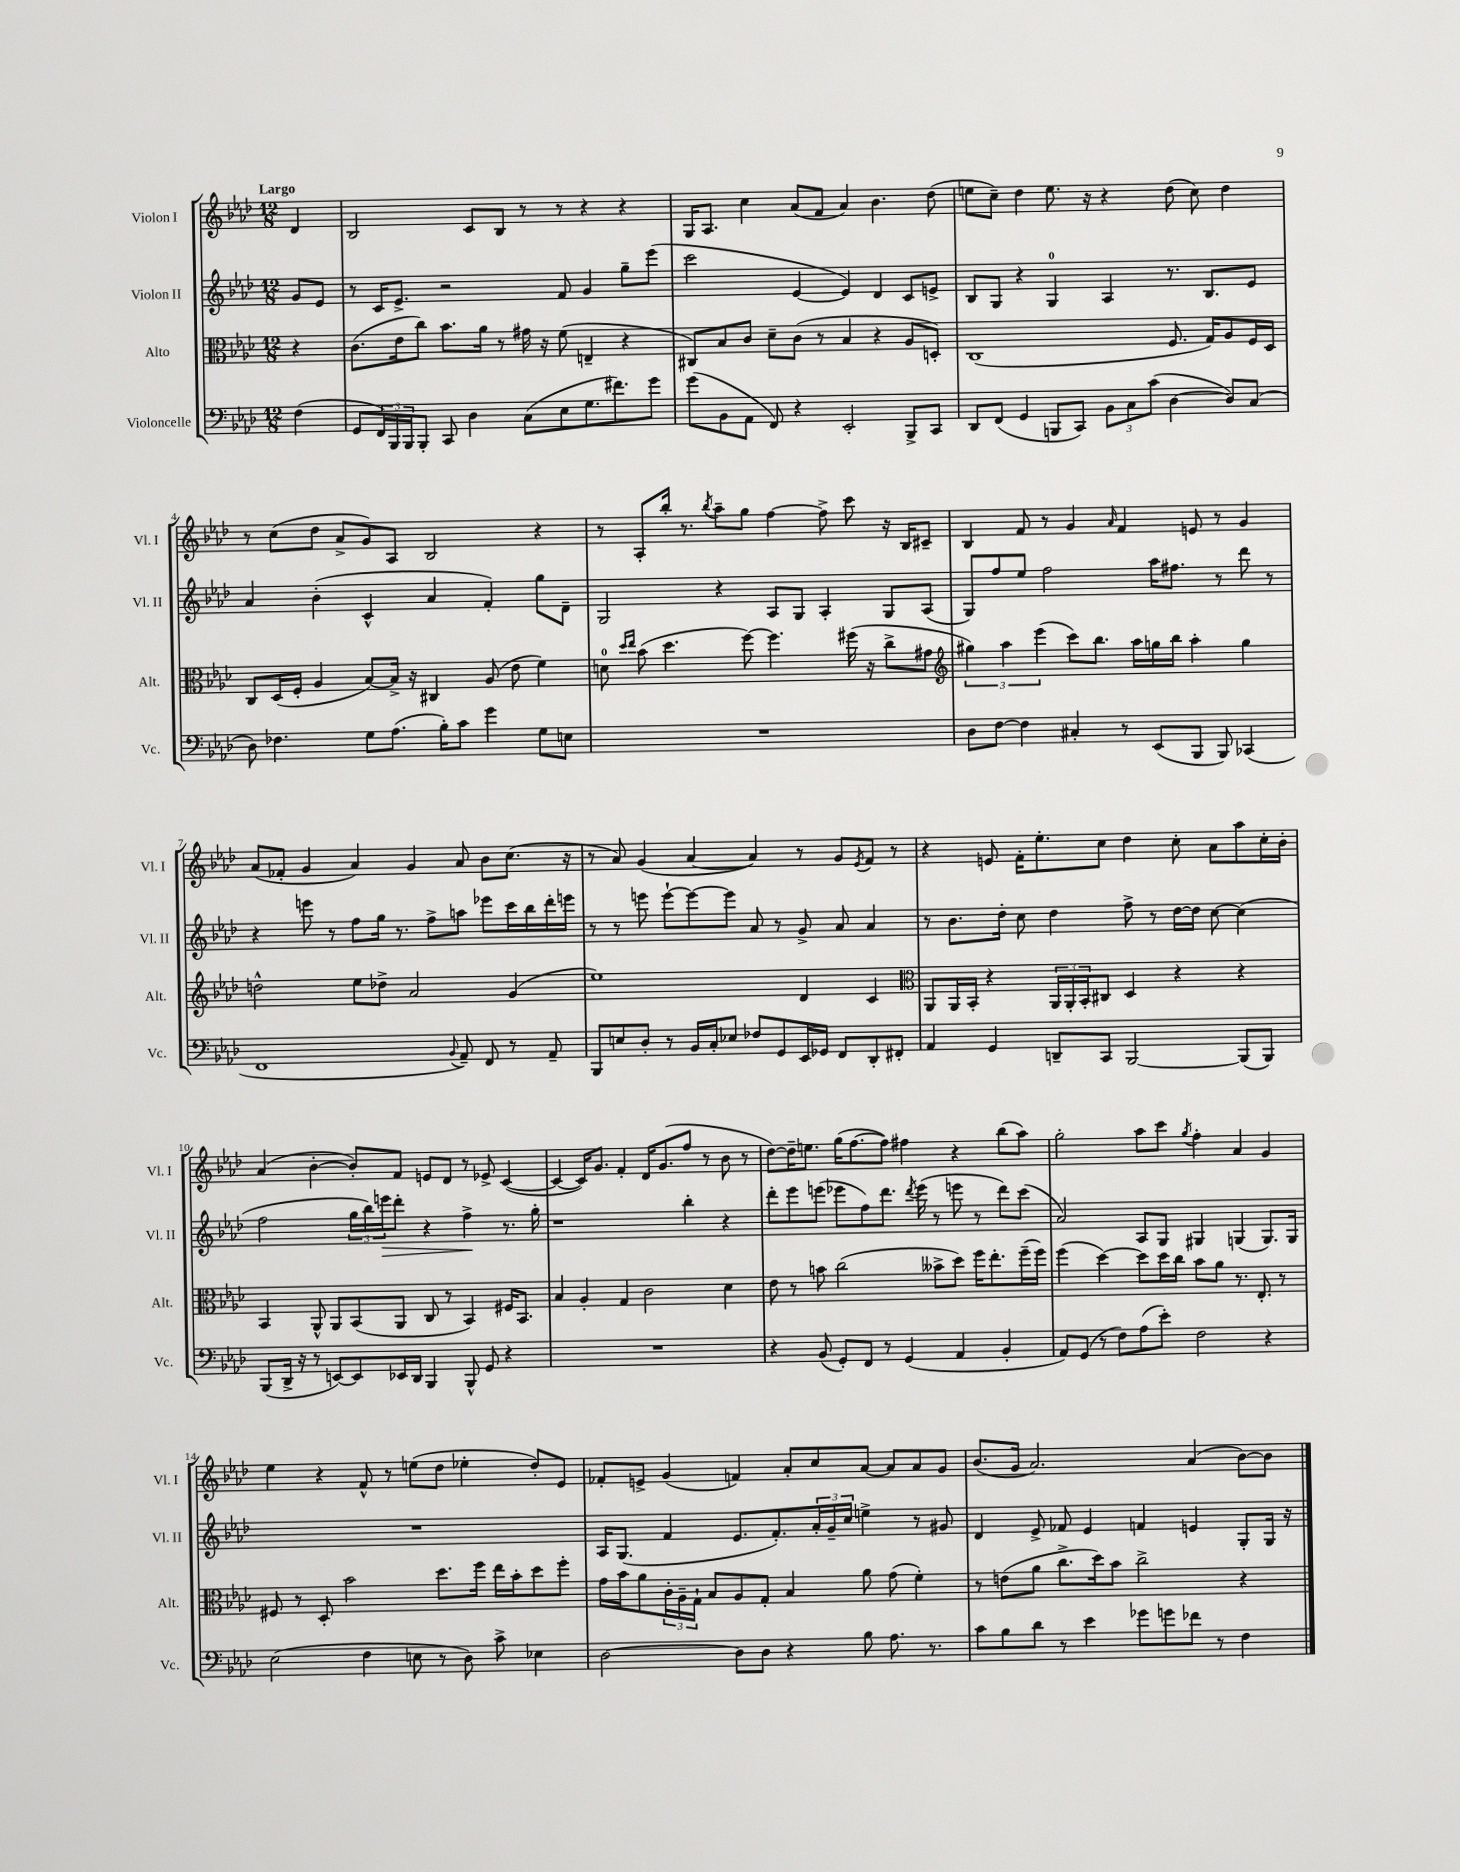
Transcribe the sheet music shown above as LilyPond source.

<<
\new StaffGroup <<
\new Staff = "s0" \with { instrumentName = "Violon I" shortInstrumentName = "Vl. I" } {
    \clef treble \key aes \major \numericTimeSignature \time 12/8 \partial 4 \tempo "Largo"
    des'4 |
    bes2 c'8 bes8 r8 r8 r4 r4 |
    g16 aes8. c''4 aes'8( f'8 aes'4) bes'4. des''8( |
    e''8 c''8--) des''4 e''8. r16 r4 des''8( c''8) des''4 |
    r8 c''8( des''8 aes'8-> g'8) aes8 bes2 r4 |
    r8 aes8-. bes''16-. r8. \acciaccatura { bes''8 } aes''8-- g''8 f''4~ f''8-> c'''8 r16 bes16 cis'8-- |
    bes4 f'8 r8 g'4 \grace { aes'16 } f'4 e'8 r8 g'4 |
    aes'8( fes'8-. g'4 aes'4) g'4 aes'8 bes'8 c''8.( r16 |
    r8 aes'8) g'4( aes'4~ aes'4) r8 g'8 \acciaccatura { ees'8 } f'8 r8 |
    r4 e'8 f'16-. ees''8.-. c''8 des''4 c''8-. aes'8 aes''8 c''16-. bes'16-. |
    aes'4( bes'4~-. bes'8-.) f'8 e'8 des'8 r8 ees'8-> c'4~( |
    c'4~ c'16) g'8. f'4-. des'16 g'8.( f''8 r8 bes'8 r8 |
    des''8~) des''16-- e''8. g''16( f''8.~ f''8) fis''4 r4 bes''8( aes''8) |
    g''2-. aes''8 c'''8 \acciaccatura { g''8 } f''4-. aes'4 g'4 |
    ees''4 r4 f'8-^ r8 e''8( des''8 ees''4-. des''8-.) ees'8 |
    fes'8-. e'8-> g'4( f'4) aes'8-. c''8 aes'8~ aes'8 aes'8 g'8 |
    bes'8.( g'16 aes'2.) aes'4( bes'8~) bes'8 \bar "|." |
}
\new Staff = "s1" \with { instrumentName = "Violon II" shortInstrumentName = "Vl. II" } {
    \clef treble \key aes \major \numericTimeSignature \time 12/8 \partial 4
    g'8 ees'8 |
    r8 c'16 ees'8.-> r2 f'8 g'4 g''8-- ees'''8( |
    c'''2 ees'4~ ees'4) des'4 c'8 e'8-> |
    bes8 g8 r4 g4-0 aes4 r8. bes8. ees'8 |
    aes'4 bes'4-.( c'4-^ aes'4 f'4-.) g''8 des'8-- |
    g2 r4 aes8 g8 aes4-. g8 aes8( |
    g8) f''8 ees''8 f''2 aes''16 fis''8. r8 des'''8 r8 |
    r4 e'''8 r8 f''8 g''16 r8. f''8-> a''8 ees'''8 c'''16 bes''16 des'''16-. e'''16 |
    r8 r8 e'''8 e'''8~-! e'''8~ e'''8 aes'8 r8 g'8-> aes'8 aes'4 |
    r8 bes'8. des''16-. c''8 des''4 f''8-> r8 des''16~ des''16 c''8~ c''4( |
    f''2 \tuplet 3/2 { g''16 bes''16) e'''16\> } des'''8-. r4 f''4->\! r8. g''16-. |
    r1 bes''4-. r4 |
    des'''8-. ees'''8 e'''8( ees'''8 f''8) des'''8. \acciaccatura { des'''8 } ees'''16( r8 e'''8 r8 des'''8) c'''8( |
    aes'2) aes8 g8 gis4 g4( g8.) g16 |
    R1. |
    aes16 g8.( f'4 ees'8. f'8.-.) \tuplet 3/2 { aes'16-. g'16-- c''16 } e''4-> r8 gis'8 |
    des'4 ees'8-> fes'8 ees'4 f'4 e'4 g8-. g16 r16 \bar "|." |
}
\new Staff = "s2" \with { instrumentName = "Alto" shortInstrumentName = "Alt." } {
    \clef alto \key aes \major \numericTimeSignature \time 12/8 \partial 4
    r4 |
    c'8.( ees'16 c''8) bes'8. aes'16 r8 gis'16 r16 f'8( e4-- r4 |
    cis8) bes8 c'8 des'8-- c'8( r8 bes4 r4 aes8 d8-.) |
    c1( f8. g16) aes8 f16 des16 |
    c8 des16( f16-. aes4 bes8~) bes16-> r16 cis4 aes8( ees'8 f'4) |
    d'8-0 \grace { des''16 ees''16 } bes'8( des''4. f''8~) f''4. fis''16( r16 c''8-> gis'8 |
    \clef treble \tuplet 3/2 { gis''4) aes''4 ees'''4( } c'''8) bes''8. aes''16 g''16 bes''16 aes''4-. g''4 |
    d''2-^ ees''8 des''8-> aes'2 g'4( |
    ees''1) des'4 c'4 |
    \clef alto aes,8 aes,16 bes,16-. r4 \tuplet 3/2 { aes,16 aes,16-. bes,16-. } cis8 des4 r4 r4 |
    bes,4 aes,8-^ aes,8 bes,8( aes,8 c8 r8 bes,4) fis16 bes,8. |
    bes4 aes4-. g4 c'2 des'4 |
    ees'8 r8 b'8 c''2( beses'8-> des''8) f''16 ees''8.-. f''16--( f''16) |
    f''4( des''4~) des''8 des''16 c''16 bes'8 aes'8 r8. ees8.-. r8 |
    fis8 r8 des8-. bes'2 des''8. f''16 ees''16 bes'16-. des''8 f''8-. |
    g'16 bes'16 aes'8 \tuplet 3/2 { c'16-. aes16-- g16-! } bes8 aes8 g8-. bes4 aes'8 g'8( f'4-.) |
    r8 e'8( aes'8 c''8.-> des''16) bes'8 c''2-> r4 \bar "|." |
}
\new Staff = "s3" \with { instrumentName = "Violoncelle" shortInstrumentName = "Vc." } {
    \clef bass \key aes \major \numericTimeSignature \time 12/8 \partial 4
    f4( |
    g,8 \tuplet 3/2 { f,16) bes,,16 bes,,16 } bes,,8-. c,8 des4 c8( ees8 g8. fis'8.) g'8 |
    g'8( bes,8 aes,8 f,8) r4 ees,2-. bes,,8-> c,8 |
    des,8 f,8( g,4 b,,8 c,8) \tuplet 3/2 { bes,8 c8 c'8( } des4~ des8) c8( |
    des8) fes4. g8 aes8.( bes16-.) c'8 g'4 g8 e8 |
    R1. |
    des8 f8~ f4 cis4-. r8 ees,8( bes,,8 bes,,8) ces,4( |
    f,1 \appoggiatura { bes,8 } aes,8--) f,8 r8 aes,8-- |
    bes,,8 e8 des8-. r8 bes,16 c16-. ees8 fes8 g,8 ees,16 ges,16 f,8 des,8-. fis,8-. |
    aes,4 g,4 d,8-- c,8 bes,,2~ bes,,8( bes,,8) |
    bes,,8( des,16-> r16 r8 e,8~) e,8 ees,16 des,16 bes,,4 bes,,8-^ g,8 r4 |
    R1. |
    r4 bes,8( g,8-.) f,8 r8 g,4( aes,4 bes,4-. |
    aes,8) g,8( r8 f8) aes8( ees'8-.) f2 r4 |
    ees2( f4 e8 r8 des8) c'8-> ees4 |
    des2~ des8 des8 r4 bes8 aes8. r8. |
    c'8 bes8 des'8 r8 ees'4 ges'8 g'8 fes'8 r8 f4 \bar "|." |
}
>>
>>
